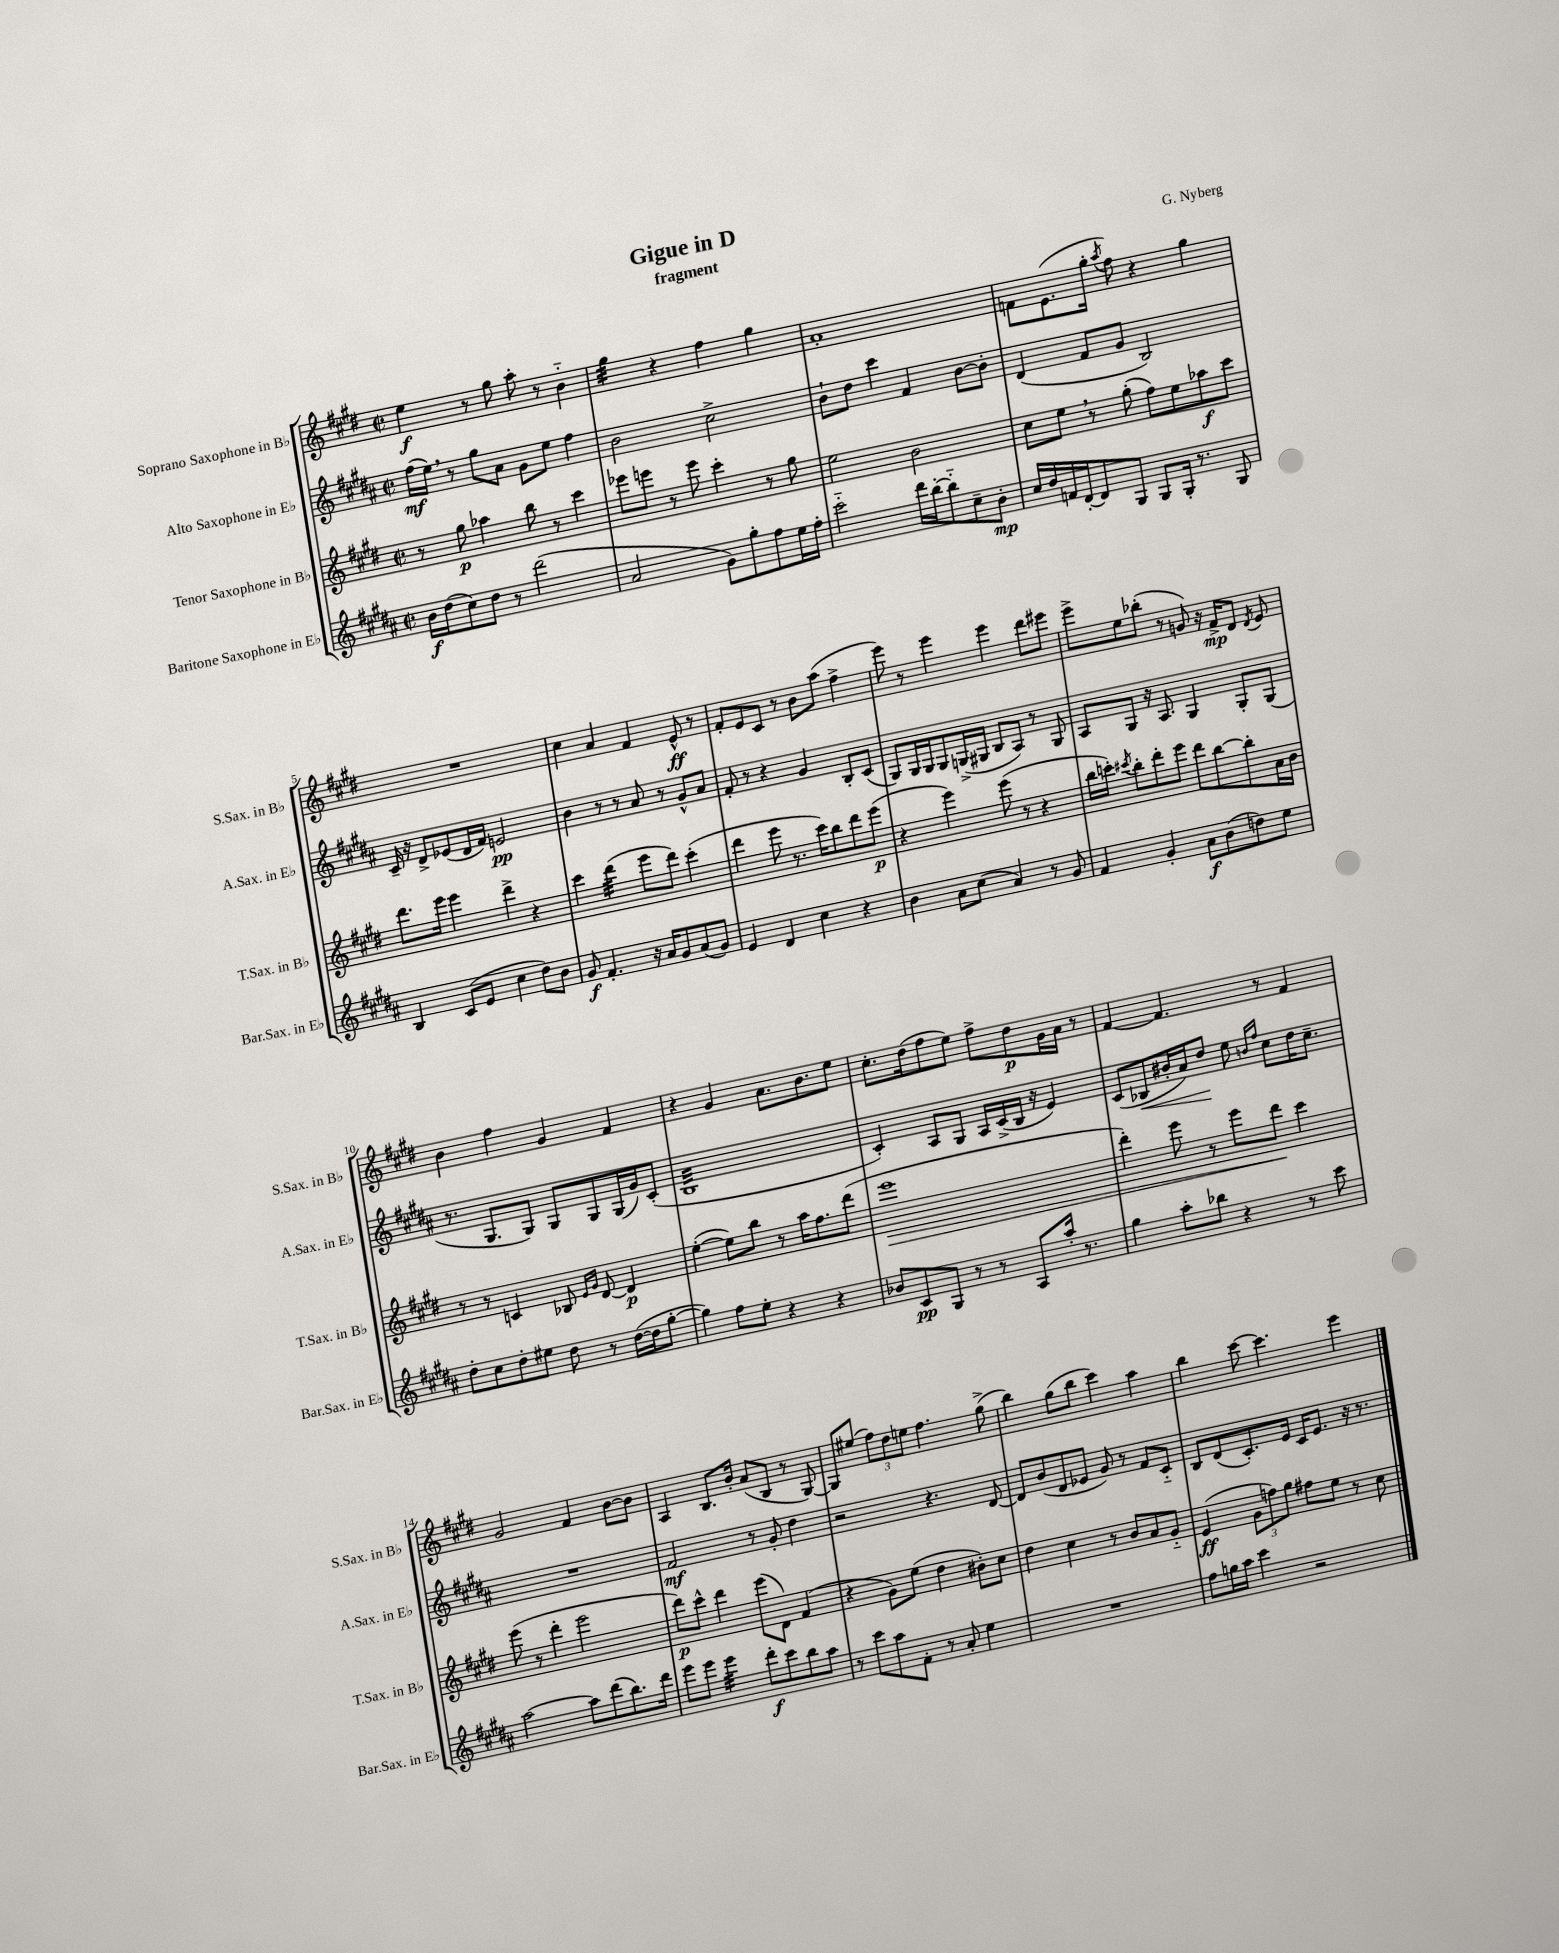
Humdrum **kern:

**kern	**kern	**kern	**kern
*staff4	*staff3	*staff2	*staff1
*clefG2	*clefG2	*clefG2	*clefG2
*k[f#c#g#d#a#]	*k[f#c#g#d#]	*k[f#c#g#d#a#]	*k[f#c#g#d#]
*M2/2	*M2/2	*M2/2	*M2/2
*met(c|)	*met(c|)	*met(c|)	*met(c|)
16b\LL	8r	(16ff#\LL	4ee\
(16dd#\J	.	16ee\JJ)	.
8cc#\)	8gg#\	8r	.
8dd#\J	4aa-\	8gg#\L	8r
8r	.	8a#\J	8gg#\
(2ddd#\	8bb\	8g#\L	8aa'\
.	8r	8ee\J	8r
.	4ccc#\	4ff#\	4b'~\
=	=	=	=
2a#/	8eee-\L	2b\	4gg#\
.	8eee\J	.	.
.	8r	.	4r
.	8eee\	.	.
8g#\L)	4ccc#'\	2cc#^\	4ff#\
8gg#'\	.	.	.
8ff#\	8r	.	4gg#\
16ee\L	8gg#\	.	.
16ff#'\JJ	.	.	.
=	=	=	=
2ccc#'~\	2ee\	8b`\L	1a'
.	.	8dd#\J	.
.	.	4ccc#\	.
16ddd#\LL	2b\	4f#/	.
[16bb'\J	.	.	.
8bb'~\]	.	.	.
8cc#~\	.	[8b\L	.
8b'\J	.	8b'\]J	.
=	=	=	=
16cc#/LL	8cc#\L	(4d#/	8f\L
16dd#/	.	.	.
16f/	8ee\J	.	(8.e\
[16d#'/J	.	.	.
8d#/]	8r	8f#/L	.
.	.	.	16gg#'\Jk
.	.	.	8qaa/
8G#/J	(8gg#'\	8g#/J	8ff#\)
8G#/L	8ff#\L)	2B/)	4r
16G#'/Jk	8ee\	.	.
8.r	.	.	.
.	8aa-\	.	4gg#\
8G#/	8ccc#\J	.	.
=	=	=	=
4B/	8.ddd#\L	16c#~/	1r
.	.	16r	.
.	.	8d#^/L	.
.	16eee\Jk	.	.
(8c#/L	4eee\	(8e-/	.
8e/J	.	16d#/L	.
.	.	16f#/JJ)	.
4cc#\	4ddd#^\	2e/	.
8dd#\L)	4r	.	.
8b\J	.	.	.
=	=	=	=
8g#/	4ccc#\	4b\	4cc#\
4.f#'/	.	.	.
.	(4ddd#\	8r	4a/
.	.	8r	.
16r	8eee\L	8a#/	4f#/
16a#/LK	.	.	.
8g#/	8ddd#\J)	8r	.
(8a#/	(4ccc#'\	8g#^^/L	8e^^/
8g#/J)	.	8a#/J	8r
=	=	=	=
4e/	4ddd#\	8f#'/	8f#'/L
.	.	8r	8e/
4d#/	8eee\	4r	8c#/J
.	8.r	.	8r
4cc#\	.	4g#/	8b\L
.	16ccc#\LK)	.	.
.	8bb\	.	(8aa\J
4r	8ddd#\	8B'/L	4ff#^\
.	(8eee\J	(8c#/J	.
=	=	=	=
4b\	4r	8G#/L)	8eee\)
.	.	16G#/L	8r
.	.	16G#/J	.
8a#\L	4eee\)	8G#/	4eee\
(8cc#\J	.	(16G^/L	.
.	.	16G#/JJ	.
4a#/)	(8eee\	8B/L	4eee\
.	8r	8A#/J)	.
8r	4r	8r	8ddd#\L
8g#/	.	8G#/	8eee#\J
=	=	=	=
4f#/	16bb\LL	8A#/L	8eee^\L
.	16ccc'\JJ)	.	.
.	8qccc#/	.	.
.	8bb'\L	8G#/J	8ee\
4g#'/	8ddd#'\	16r	(8bb-'\J
.	.	8.A#/	.
.	8eee\J	.	8r
8a#\L	8ddd#\L	4G#/	8g/)
(8b\	[8bb\	.	16r
.	.	.	16f#^/LK
8dd\)	8bb'\]	8G#'/L	8d#/J
.	.	.	8qd#/
8ee\J	16a\L	(8G#/J	8e/
.	16b\JJ	.	.
=	=	=	=
8dd#'\L	8r	8.r	4b\
8cc#\	8r	.	.
.	.	8.G#/L	.
8dd#'\	4c/	.	4ff#\
8ee#\J	.	8G#/J)	.
8dd#\	8B-/	8G#/L	4g#/
.	16qqe/LL	.	.
.	16qqg#/JJ	.	.
8r	[8d#/	8G#/	.
([16dd#\LL	4d#/]	(16G#/L	4f#/
16dd#\]J	.	16g#/J)	.
[8gg#'\J	.	(8c#'/J	.
=	=	=	=
4gg#\])	([4ee'\	1B	4r
8ff#\L	8ee\]L)	.	4g#/
8ee'\J	8bb\J	.	.
4r	8r	.	8.a\L
.	16aa\LK	.	.
.	8.ff#\	.	8.b\
4r	.	.	.
.	(8ddd#\J	.	8ee\J
=	=	=	=
8b-/L	1eee	4c#'/)	8.cc#'\L
8c#/	.	.	.
.	.	.	(16dd#\k
8G#/J	.	8A#/L	8ff#\
8r	.	8G#/J	8ee\J)
8r	.	16A#/LL	8ff#^\L
.	.	(16c#^/	.
8A#/L	.	16B/JJ	8dd#\
.	.	16r	.
16aa#'/Jk	.	4e/)	16g#\L
8.r	.	.	16a\JJ
.	.	.	8r
=	=	=	=
4gg#\	4ddd#'\)	(8c#/L	[4f#/
.	.	8B-/	.
8aa#'\L	8eee\	16b#'/L	4.f#/]
.	.	16a#/J)	.
8bb-\J	8r	8dd#/J	.
4r	8eee\L	8ee\	.
.	.	16qqb/LL	.
.	.	16qqff#/JJ	.
.	8ddd#\J	8cc#\L	8r
8r	4ccc#\	16dd#\K	4f#/
.	.	8.cc#~\J	.
8ccc#\	.	.	.
=	=	=	=
[2aa#\	(8eee\	1r	2g#/
.	8r	.	.
.	4ddd#'\	.	.
8aa#\]L	2eee\	.	4f#/
(8ddd#\	.	.	.
8.bb\)	.	.	[8b\L
.	.	.	8b\]J
16ddd#\Jk	.	.	.
=	=	=	=
8eee\L	8ddd#\L)	2f#/	4A/
8eee\J	8ccc#^^\J	.	.
4eee\	4ddd#\	.	8.B/L
.	.	.	16b'/Jk
8ddd#'\L	(8eee\L	8r	(8a/L
8ccc#\	8d#\J)	8g#'/	8B/J
8bb\	(4f#/	4dd#\	8r
8aa#\J	.	.	[8G#/)
=	=	=	=
8r	4r	2r	8G#/]L
8ccc#\L	.	.	(8ee#/J
8aa#\	8g#\L)	.	12ff#\L)
.	.	.	12dd#\
8f#'\J	(8ee\J	.	.
.	.	.	12ee\J
8r	4dd#\	4.r	4.ff#\
8a#'/	.	.	.
4ee\	8b#'\L)	.	.
.	8cc#\J	[8d#/	(8gg#^\
=	=	=	=
1r	4dd#\	8d#/]L	4bb\)
.	.	(8b/	.
.	4cc#\	8d#/	(8gg#\L
.	.	8e-/J	8bb\J
.	8r	8g#/)	4ccc#\)
.	8b/L	8r	.
.	8a/	8f#/L	4aa\
.	8g#'~/J	8c#'~/J	.
=	=	=	=
8ff#\L	(4e/	8B/L	4bb\
16gg\L	.	(8d#/	.
16aa#\JJ	.	.	.
4ccc#\	12g#\L	8.c#'/)	[8ccc#\
.	12ff\)	.	.
.	.	.	4.ccc#\]
.	12gg#\J	.	.
.	.	16e/Jk	.
2r	8ff#\L	16c#/LK	.
.	.	8.e/J	.
.	8ee\J	.	.
.	8r	16r	4eee\
.	.	8.r	.
.	8cc#\	.	.
==	==	==	==
*-	*-	*-	*-
